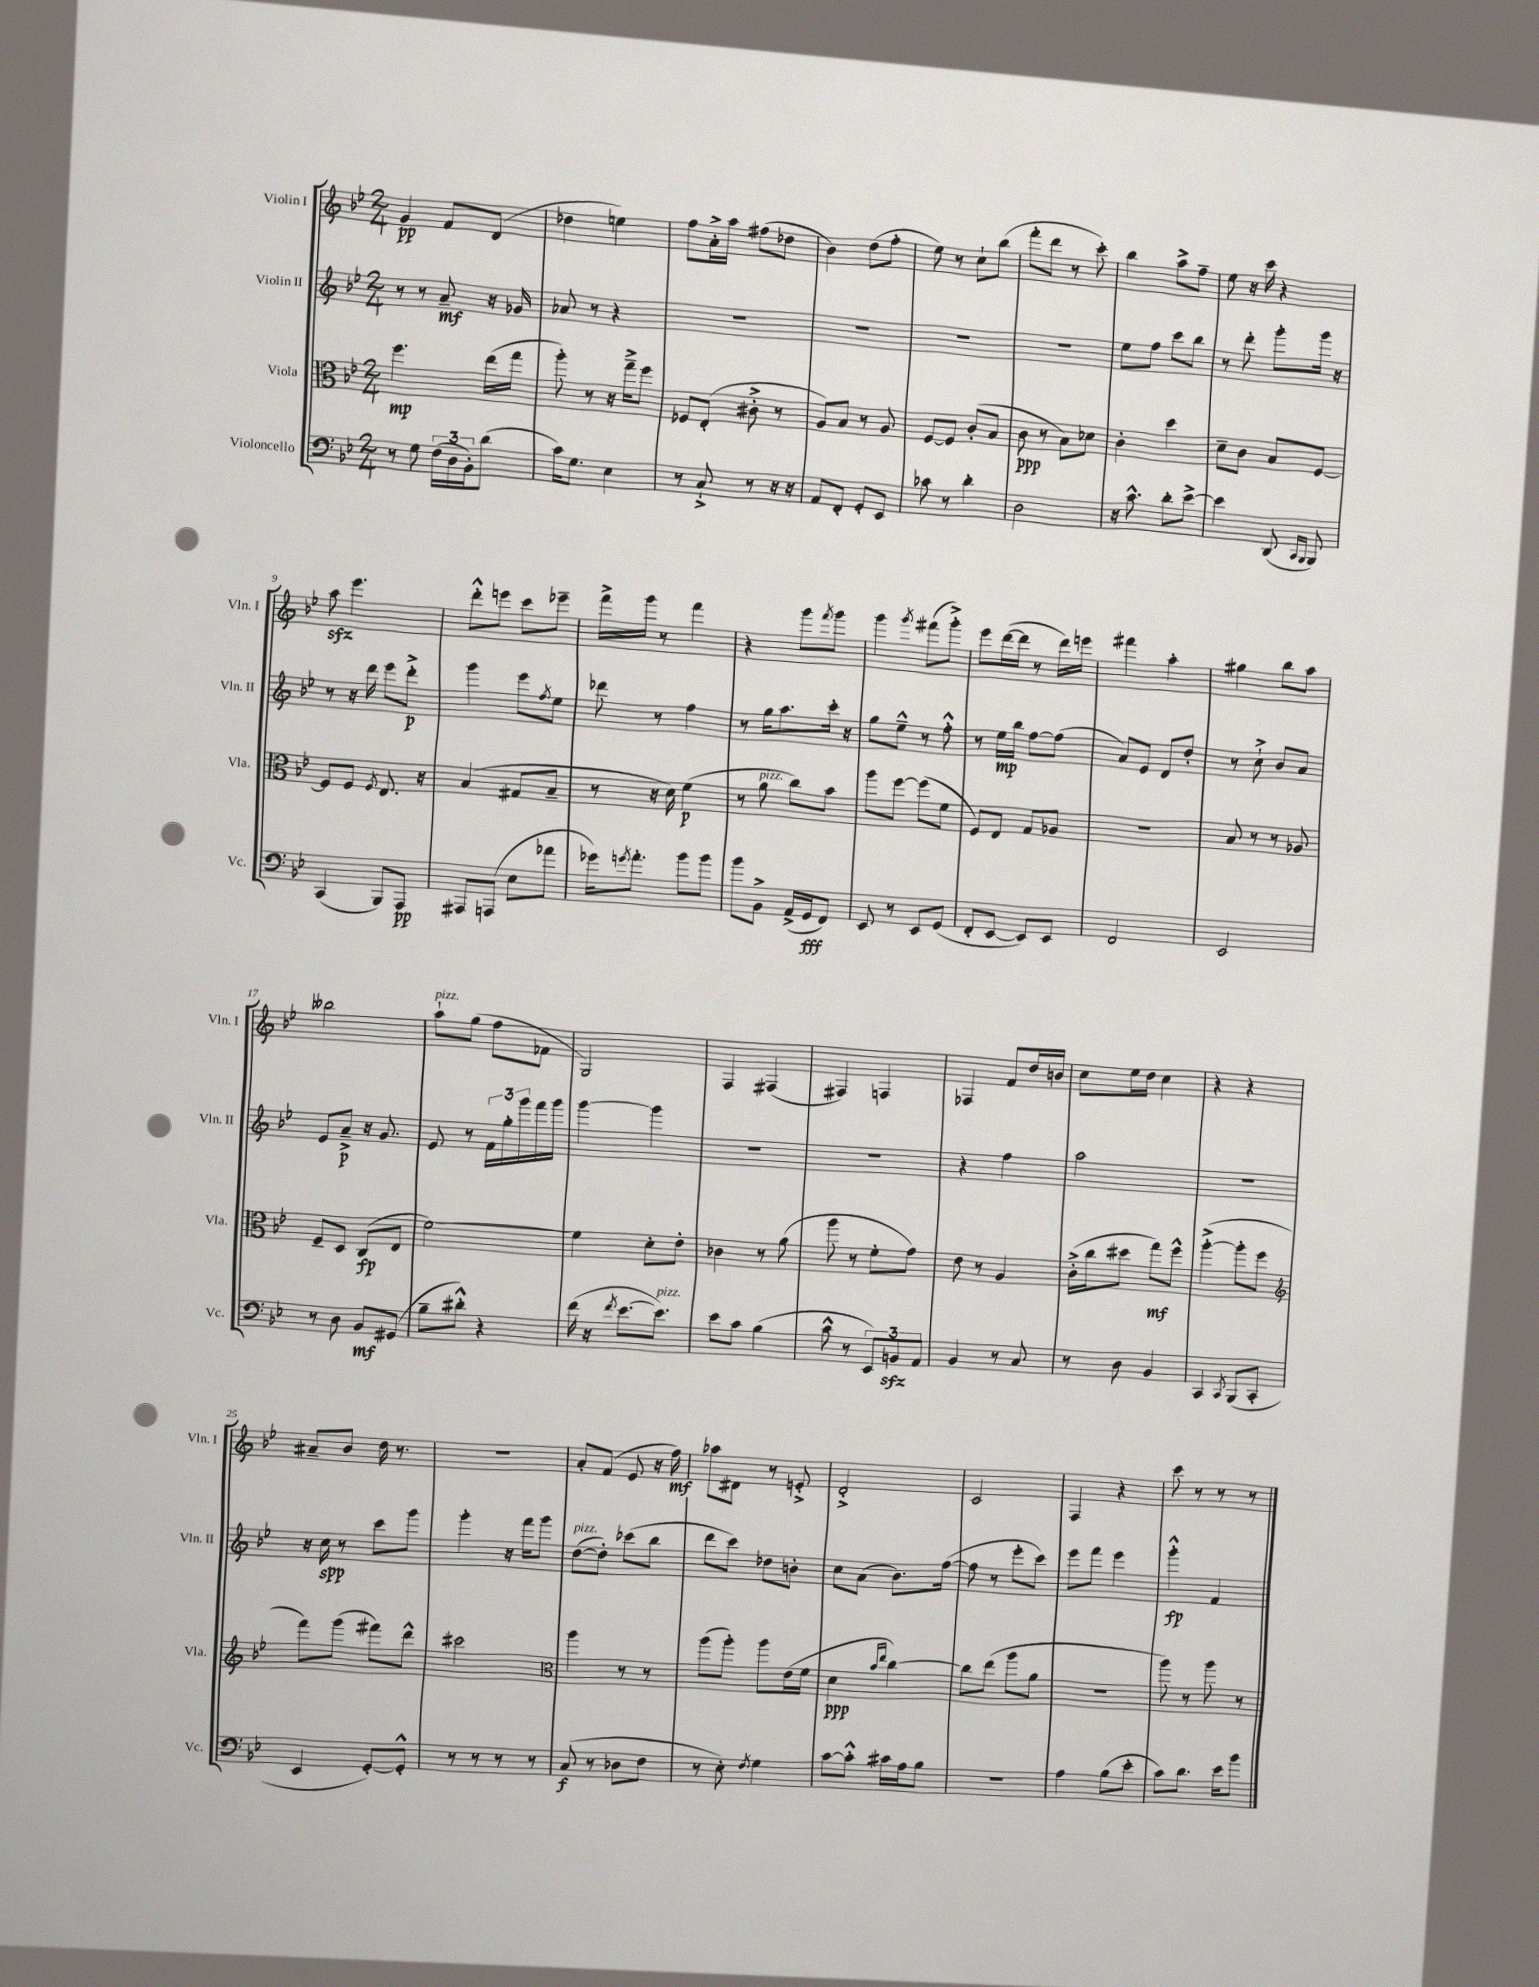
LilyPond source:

<<
\new StaffGroup <<
\new Staff = "s0" \with { instrumentName = "Violin I" shortInstrumentName = "Vln. I" } {
    \clef treble \key bes \major \numericTimeSignature \time 2/4
    g'4\pp f'8 d'8( |
    des''4 e''4) |
    f''8 a'16-.-> a''16 fis''8( des''8 |
    bes'4) d''8( f''8-. |
    ees''8) r8 c''8-! bes''8( |
    f'''8-. d'''8 r8 c'''8-.) |
    bes''4 a''8-> f''8-- |
    ees''8 r16 c'''16 r4 |
    a''8\sfz ees'''4. |
    d'''8-.-^ e'''8 c'''8 ees'''8-- |
    f'''16-> g'''16 r8 f'''4 |
    r4 g'''8 \acciaccatura { f'''8 } g'''8 |
    g'''4 \acciaccatura { g'''8 } fis'''8( g'''8-.->) |
    ees'''8 d'''16~( d'''16 r8 d'''16) e'''16 |
    fis'''4 a''4-. |
    gis''4 bes''8 a''8 |
    beses''2 |
    a''8-!^\markup { \italic "pizz." } g''8( f''8 fes'8 |
    g2) |
    f4 fis4( |
    fis4) f4 |
    fes4 f'8 d''16 b'16 |
    c''8 ees''16 d''16 c''4 |
    r4 r4 |
    ais'8-- bes'8 d''16 r8. |
    r2 |
    a'8-. f'8( ees'8 r16 f''16\mf) |
    aes''8 dis'8 r8 e'8-.-> |
    d'2-.-> |
    c'2 |
    f4 r4 |
    c'''8 r8 r8 r8 \bar "|." |
}
\new Staff = "s1" \with { instrumentName = "Violin II" shortInstrumentName = "Vln. II" } {
    \clef treble \key bes \major \numericTimeSignature \time 2/4
    r8 r8 a'8--\mf r16 ges'16 |
    aes'8 r8 r4 |
    R2 |
    R2 |
    R2 |
    R2 |
    ees''8 f''8 c'''8 bes''8 |
    r8 d'''8-. g'''8-. g'''16 r16 |
    r8 r16 d'''16 ees'''8 d'''8-.->\p |
    g'''4 ees'''8 \acciaccatura { f''8 } ees''8 |
    des'''8 r8 f''4 |
    r8 g''16 a''8. c'''16-. r16 |
    g''8 ees''8---^ r8 f''8-.-^ |
    r8 ees''16\mp bes''16 f''8~ f''8( |
    a'8) ees'8 d'8 d''8-. |
    r8 c''8-!-> bes'8 a'8 |
    ees'8 a'8--->\p r16 g'8. |
    ees'8 r8 \tuplet 3/2 { f'16 g''16-. g'''16 } f'''16 g'''16 |
    g'''4~ g'''4 |
    R2 |
    R2 |
    r4 f''4 |
    a''2 |
    R2 |
    r16 c''16\spp r8 c'''8 g'''8 |
    g'''4-. r16 f'''16 g'''8 |
    d''8~^\markup { \italic "pizz." }( d''8-.) ces'''8( bes''8 |
    d'''8 c'''8) des''8 b'8-. |
    c''8 a'8( bes'8.) f''16~( |
    f''8 r8 ees'''8-. c'''8) |
    ees'''8 f'''8 ees'''4 |
    g'''4-.-^\fp f'4 \bar "|." |
}
\new Staff = "s2" \with { instrumentName = "Viola" shortInstrumentName = "Vla." } {
    \clef alto \key bes \major \numericTimeSignature \time 2/4
    f''4.\mp ees''16( g''16 |
    a''8-.) r8 r16 g''16---> f''8 |
    fes8 ees8-.( cis'8-.-> r8 |
    a8) bes8 r8 a8 |
    f8~ f8 c'8-.( bes8 |
    c'8\ppp r8 bes8) des'8 |
    c'4-. d''4 |
    d'8-- c'8 bes8 f8~ |
    f8 f8 \acciaccatura { f8 } ees8. r16 |
    bes4( gis8 bes8-- |
    r8 r16 d'16) f'4\p( |
    r8 a'8^\markup { \italic "pizz." } c''8) bes'8 |
    a''8 f''8~ f''8( f'8 |
    f8) ees8 g8 aes8 |
    R2 |
    bes8 r8 r8 aes8 |
    f8-- d8 c8\fp( ees8 |
    f'2~) |
    f'4 d'8-. ees'8-. |
    ces'4 r8 a'8( |
    a''8 r8 f'8-. g'8) |
    ees'8 r8 a4 |
    c'16-.->( c''16 dis''8 g''8\mf) f''8-^ |
    a''4~-.->( a''8-. f''8 |
    \clef treble f'''8) g'''8( fis'''8) d'''8-^ |
    cis'''2 |
    \clef alto a''4 r8 r8 |
    a''8( a''8-.) a''8 ees'16( f'16 |
    d'4\ppp \grace { bes'16 ees''16 } c''4~) |
    c''8 ees''8( a''8 a'8 |
    R2 |
    a''8) r8 a''8 r8 \bar "|." |
}
\new Staff = "s3" \with { instrumentName = "Violoncello" shortInstrumentName = "Vc." } {
    \clef bass \key bes \major \numericTimeSignature \time 2/4
    r8 g8 \tuplet 3/2 { f16( d16 bes,16-.) } d'8( |
    c'16) g8. ees4 |
    r8 c8-!-> r8 r16 r16 |
    a,8 f,8-. g,8-. ees,8 |
    ces'8 r8 d'4-. |
    d2 |
    r16 c'8.-^ d'8-. ees'8~-> |
    ees'4 d,8( \grace { c,16 bes,,16 } bes,,8) |
    c,4( bes,,8) a,,8\pp |
    ais,,8 a,,8( ees8 aes'8 |
    ges'16) \acciaccatura { g'8 } a'8.-. bes'8 bes'8 |
    bes'8 bes,8-> a,16->( g,16\fff f,8) |
    ees,8 r8 ees,8 g,8( |
    f,8-. ees,8~ ees,8) ees,8 |
    f,2 |
    ees,2 |
    r8 d8 bes,8\mf gis,8( |
    bes8-- dis'8-.-^) r4 |
    f'16( r16 \acciaccatura { f'8 } ees'8.~ ees'8.^\markup { \italic "pizz." }) |
    ees'8 c'8 bes4( |
    c'8-^ r8 \tuplet 3/2 { ees,8) b,8\sfz a,8 } |
    bes,4 r8 c8 |
    r8 d8 bes,4 |
    c,4 \acciaccatura { c,8 } bes,,8( c,8-. |
    ees,4 g,8~-.) g,8-.-^ |
    r8 r8 r8 r8 |
    c8\f( r8 des8 f8 |
    r8 ees8-.) \acciaccatura { f8 } g4 |
    c'8~ c'8-.-^ cis'16 a16 bes8 |
    r2 |
    a4 bes8( ees'8-. |
    c'8) d'8. ees'16 bes'8 \bar "|." |
}
>>
>>
